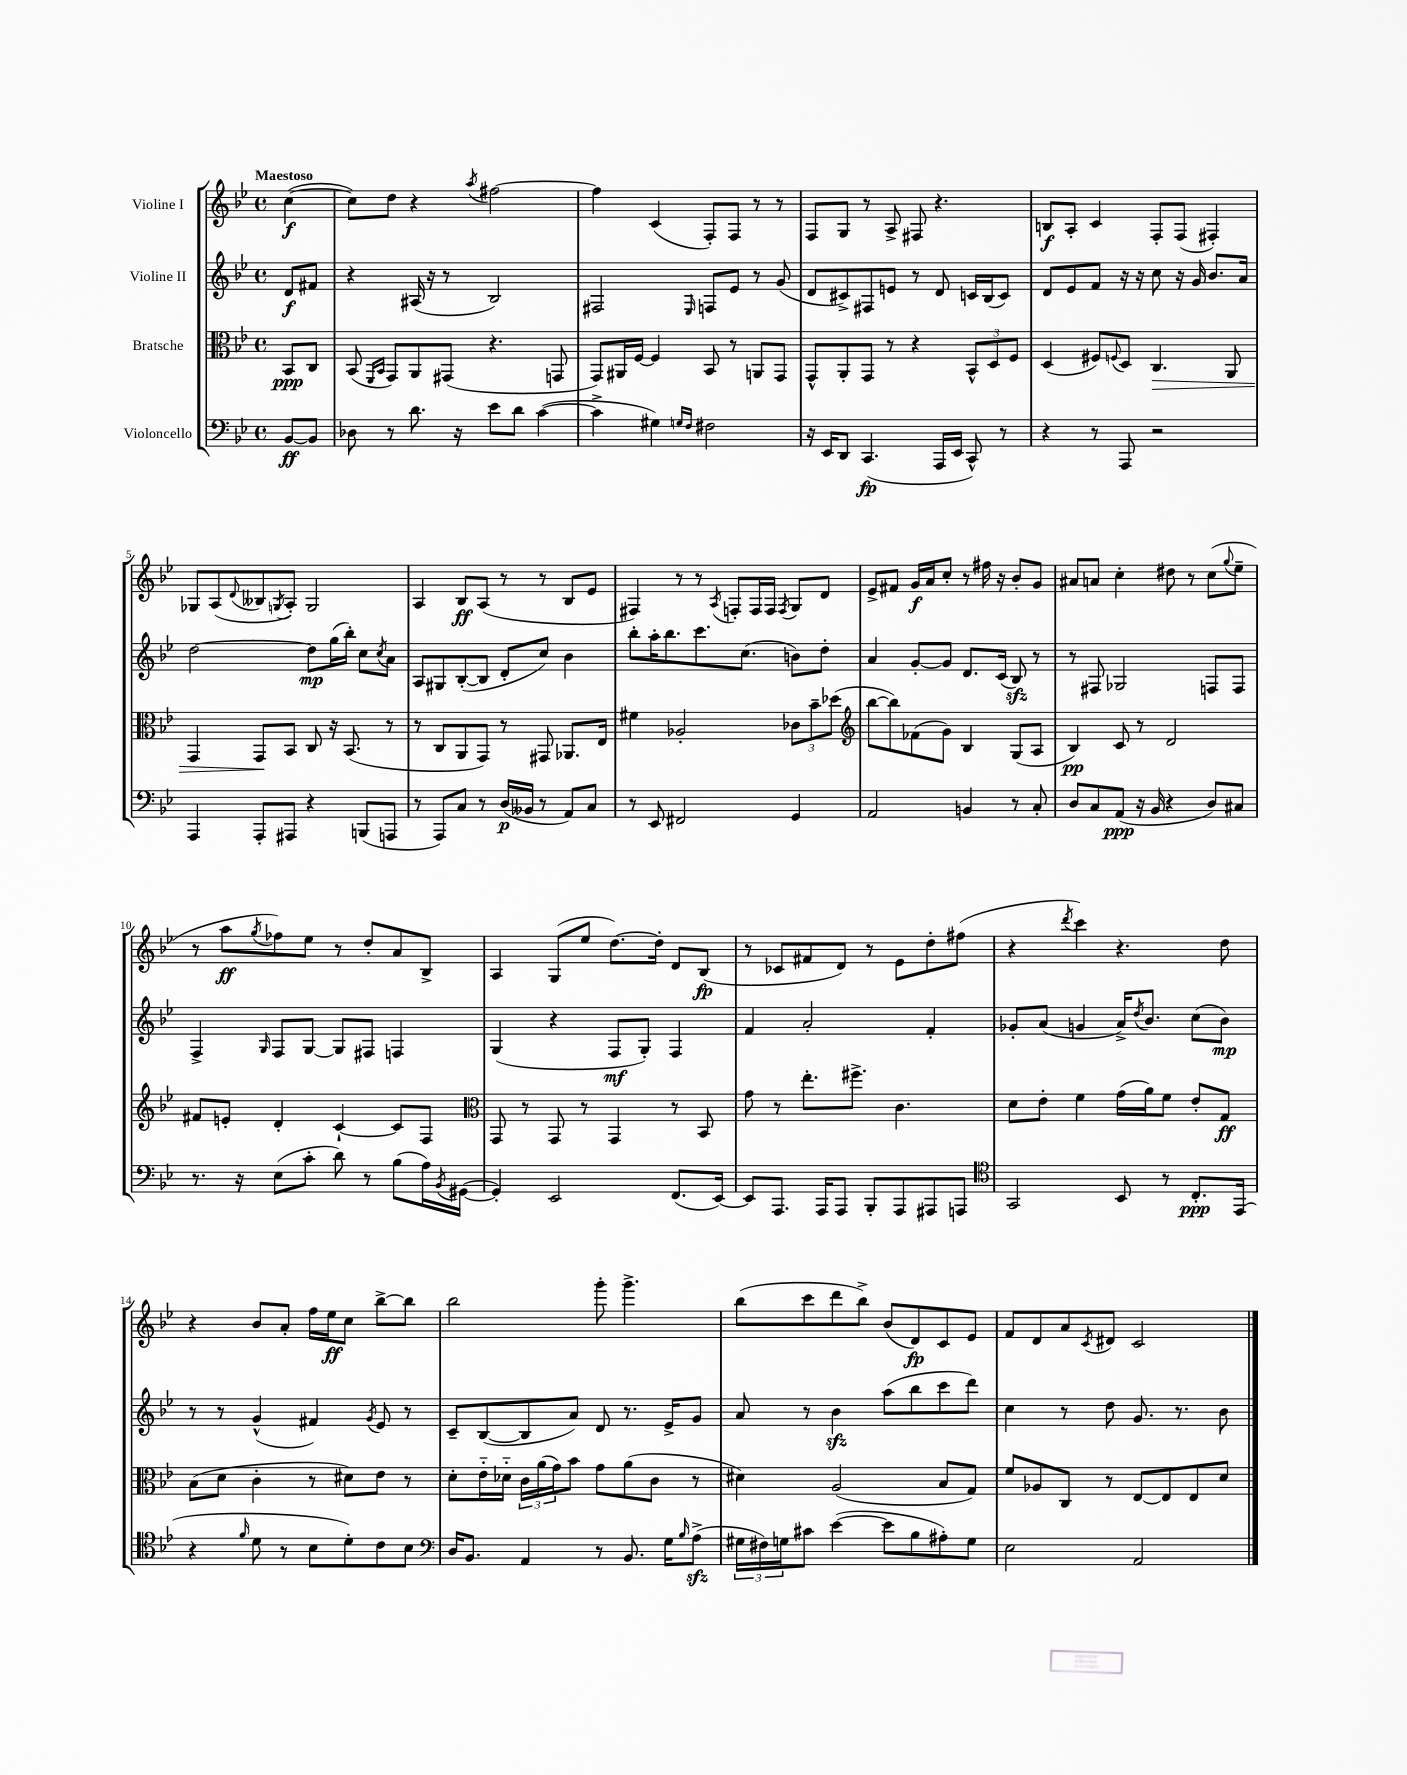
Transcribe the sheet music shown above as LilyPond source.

<<
\new StaffGroup <<
\new Staff = "s0" \with { instrumentName = "Violine I" } {
    \clef treble \key bes \major \defaultTimeSignature \time 4/4 \partial 4 \tempo "Maestoso"
    c''4~\f( |
    c''8) d''8 r4 \acciaccatura { a''8 } fis''2~ |
    fis''4 c'4( f8-.) f8 r8 r8 |
    f8 g8 r8 a8-> fis8 r4. |
    b8\f a8-. c'4 f8-. f8( fis4-.) |
    ges8 a8( \appoggiatura { d'8 } beses8 \acciaccatura { g8 } a8-.) g2 |
    a4 bes8\ff a8( r8 r8 bes8 ees'8 |
    fis4) r8 r8 \acciaccatura { a8 } f8-. f16 f16 \acciaccatura { f8 } g8 d'8 |
    ees'8-> fis'8 g'16\f a'16 c''8-. r8 fis''16 r16 bes'8-. g'8 |
    ais'8 a'8 c''4-. dis''8 r8 c''8( \appoggiatura { g''8 } ees''8-- |
    r8 a''8\ff \acciaccatura { g''8 } fes''8) ees''8 r8 d''8-. a'8 bes8-> |
    a4 g8( ees''8 d''8.~) d''16-. d'8 bes8\fp( |
    r8 ces'8 fis'8 d'8) r8 ees'8 d''8-. fis''8( |
    r4 \acciaccatura { d'''8 } c'''4) r4. d''8 |
    r4 bes'8 a'8-. f''16 ees''16\ff c''8 bes''8~-> bes''8 |
    bes''2 g'''8-. g'''4.-> |
    bes''8( c'''8 d'''8 bes''8->) bes'8( d'8\fp) c'8 ees'8 |
    f'8 d'8 a'8 \acciaccatura { c'8 } dis'8 c'2 \bar "|." |
}
\new Staff = "s1" \with { instrumentName = "Violine II" } {
    \clef treble \key bes \major \defaultTimeSignature \time 4/4 \partial 4
    d'8\f fis'8 |
    r4 ais16( r16 r8 bes2) |
    fis2 \grace { ees16 } f8 ees'8 r8 g'8( |
    d'8 cis'8->) fis8 e'8 r8 d'8 c'16 bes16( c'8) |
    d'8 ees'8 f'8 r16 r16 c''8 r16 g'16 bes'8. a'16 |
    d''2~ d''8\mp g''16( bes''16-.) c''8 \acciaccatura { c''8 } a'8 |
    a8 gis8 bes8~-.( bes8 d'8-. c''8) bes'4 |
    bes''8-. a''16-. bes''8. c'''8. c''8.( b'8) d''8-. |
    a'4 g'8~-. g'8 d'8. c'16( bes8\sfz) r8 |
    r8 fis8 ges2 f8 f8 |
    f4-> \grace { g16 } f8 g8~ g8 fis8 f4 |
    g4( r4 f8\mf g8-.) f4 |
    f'4 a'2-. f'4-. |
    ges'8-. a'8( g'4 a'16->) \acciaccatura { d''8 } bes'8. c''8( bes'8\mp) |
    r8 r8 g'4-^( fis'4) \acciaccatura { g'8 } ees'8 r8 |
    c'8-- bes8~( bes8 a'8) d'8 r8. ees'16-> g'8 |
    a'8 r8 bes'4\sfz a''8( bes''8 c'''8 d'''8) |
    c''4 r8 d''8 g'8. r8. bes'8 \bar "|." |
}
\new Staff = "s2" \with { instrumentName = "Bratsche" } {
    \clef alto \key bes \major \defaultTimeSignature \time 4/4 \partial 4
    bes,8\ppp c8 |
    bes,8( \grace { f,16 bes,16 } g,8) a,8 gis,8( r4. g,8 |
    g,8) ais,16 f16~ f4 bes,8 r8 a,8 g,8 |
    g,8-^ a,8-. g,8 r8 r4 \tuplet 3/2 { bes,8-^ d8 f8 } |
    d4( fis8) \appoggiatura { f8 } d8 c4.\> a,8 |
    g,4 g,8\! bes,8 c8 r16 bes,8.( r8 |
    r8 c8 a,8 g,8) r8 gis,8 aes,8. ees16 |
    fis'4 aes2-. \tuplet 3/2 { ces'8 bes'8-- des''8( } |
    \clef treble bes''8~ bes''8) fes'8( g'8) bes4 g8( a8 |
    bes4\pp) c'8 r8 d'2 |
    fis'8 e'8-. d'4-. c'4~-! c'8 f8 |
    \clef alto g,8 r8 g,8 r8 g,4 r8 bes,8 |
    g'8 r8 ees''8.-. fis''8.-> c'4. |
    d'8 ees'8-. f'4 g'16( a'16) f'8 ees'8-. g8\ff |
    bes8( d'8 c'4-. r8 dis'8) ees'8 r8 |
    d'8-. ees'16-_ des'16-_ \tuplet 3/2 { c'16 a'16( g'16) } bes'8 g'8 a'8( c'8 r8 |
    dis'4) a2( bes8 g8) |
    f'8 aes8 c8 r8 ees8~ ees8 ees8 d'8 \bar "|." |
}
\new Staff = "s3" \with { instrumentName = "Violoncello" } {
    \clef bass \key bes \major \defaultTimeSignature \time 4/4 \partial 4
    bes,8~\ff bes,8 |
    des8 r8 d'8. r16 ees'8 d'8 c'4~( |
    c'4-> gis4) \grace { g16 f16 } fis2 |
    r16 ees,16 d,8 c,4.\fp( a,,16 ees,16 c,8-^) r8 |
    r4 r8 a,,8 r2 |
    a,,4 a,,8-. ais,,8 r4 b,,8( a,,8 |
    r8 a,,8) c8 r8 d16\p( beses,16 r8 a,8) c8 |
    r8 ees,8 fis,2 g,4 |
    a,2 b,4 r8 c8-. |
    d8 c8 a,8\ppp( r16 bes,16 r4 d8) cis8 |
    r8. r16 ees8( c'8-. d'8) r8 bes8( a16) \acciaccatura { bes,8 } gis,16~( |
    gis,4-.) ees,2 f,8.( ees,16~) |
    ees,8 a,,8. a,,16 a,,8 bes,,8-. a,,8 ais,,8 a,,8 |
    \clef tenor g,2 bes,8 r8 c8.-.\ppp ees,16( |
    r4 \grace { f'16 } d'8 r8 bes8 d'8-.) c'8 bes8 |
    \clef bass d16 bes,8. a,4 r8 bes,8. g16 \grace { bes16 } a8->\sfz( |
    \tuplet 3/2 { gis16 fis16) g16 } cis'8 ees'4~( ees'8 bes8 ais8-.) g8 |
    ees2 a,2 \bar "|." |
}
>>
>>
